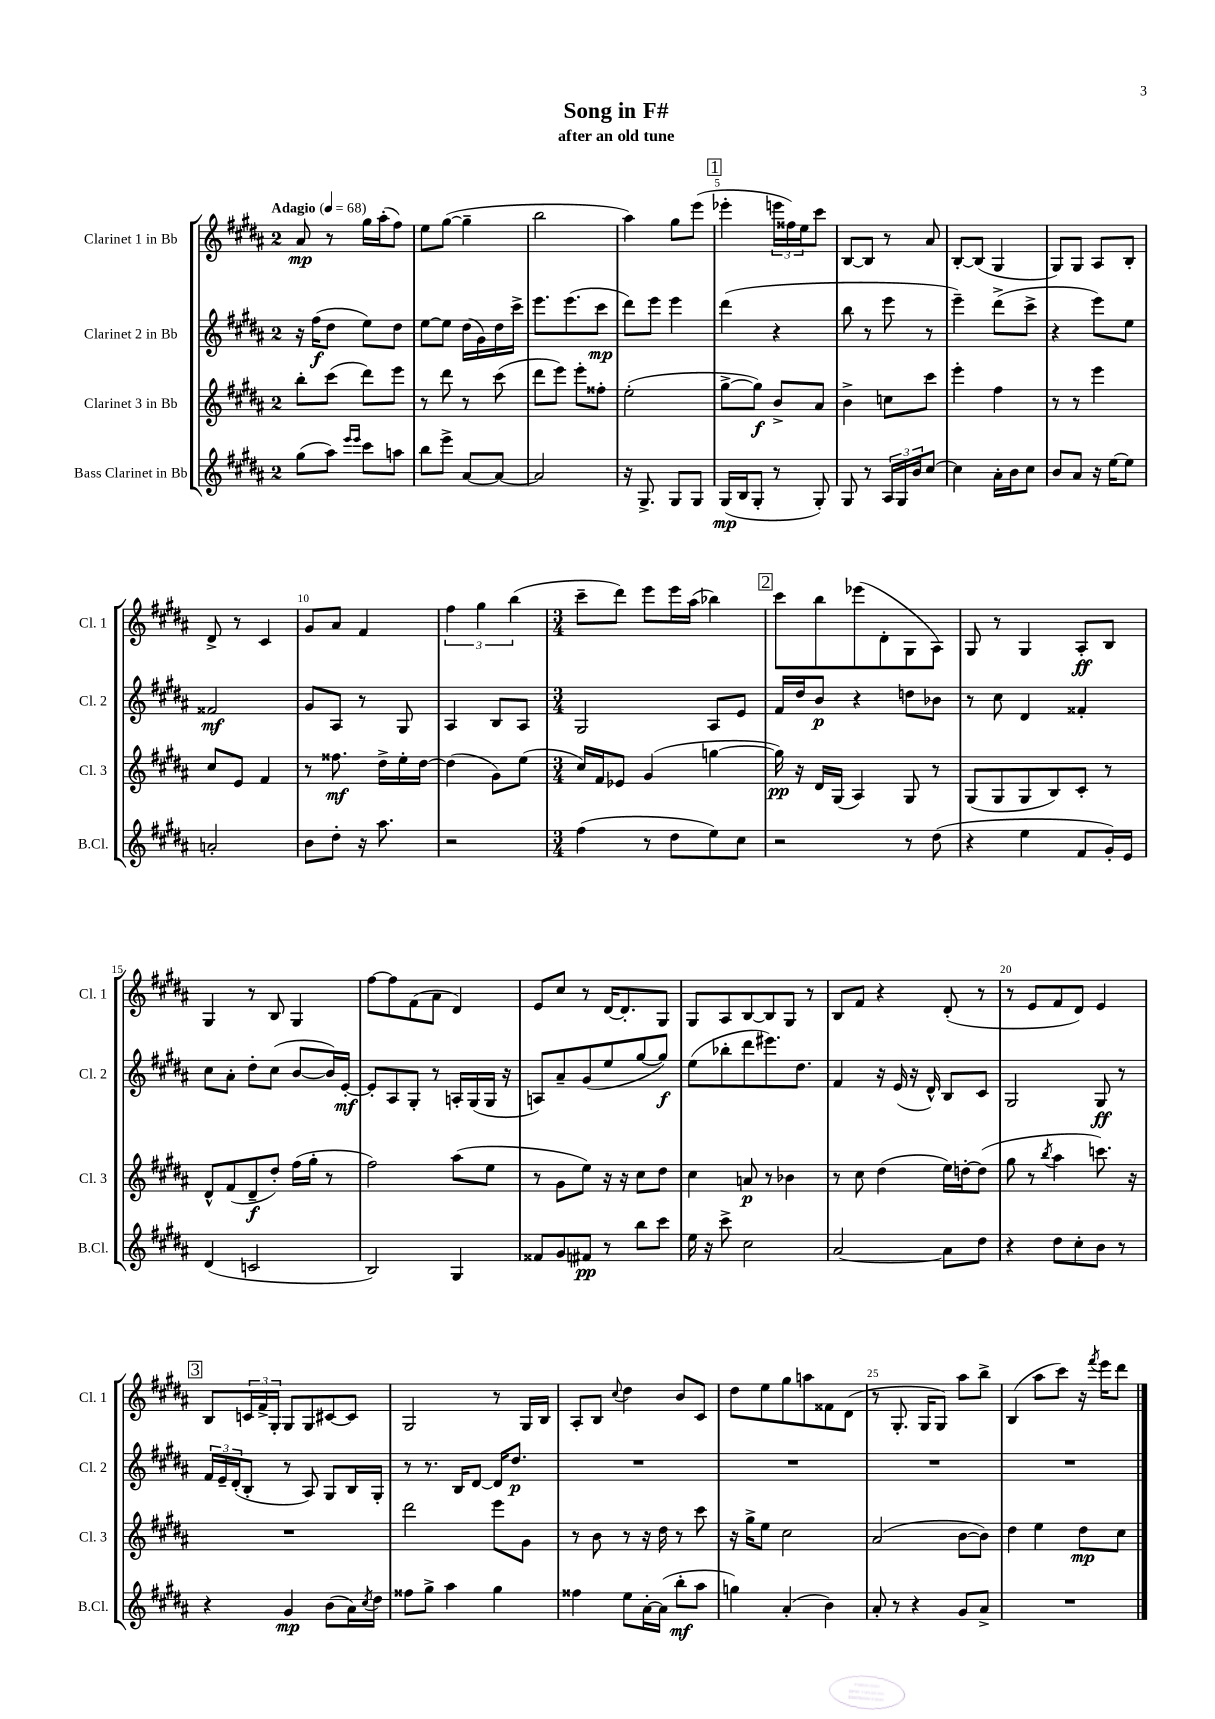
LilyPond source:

\header { title = "Song in F#" subtitle = "after an old tune" }
<<
\new StaffGroup <<
\new Staff = "s0" \with { instrumentName = "Clarinet 1 in Bb" shortInstrumentName = "Cl. 1" } {
    \clef treble \key b \major \once \override Staff.TimeSignature.style = #'single-digit \time 2/4 \tempo "Adagio" 4 = 68
    ais'8\mp r8 gis''16 ais''16-.( fis''8) |
    e''8 gis''8~( gis''4-- |
    b''2 |
    ais''4) gis''8 e'''8( |
    \mark \markup { \box "1" } ees'''4-. \tuplet 3/2 { e'''16 fisis''16) e''16 } cis'''8 |
    b8~ b8 r8 ais'8 |
    b8~-. b8( gis4 |
    gis8) gis8 ais8 b8-. |
    dis'8-> r8 cis'4 |
    gis'8 ais'8 fis'4 |
    \tuplet 3/2 { fis''4 gis''4 b''4( } |
    \numericTimeSignature \time 3/4 cis'''8-- dis'''8) e'''8 e'''16 ais''16( bes''4) |
    \mark \markup { \box "2" } cis'''8 b''8 ees'''8( dis'8-. gis8 ais8) |
    gis8 r8 gis4 ais8-.\ff b8 |
    gis4 r8 b8 gis4 |
    fis''8~ fis''8 fis'8( ais'8 dis'4) |
    e'8 cis''8 r8 dis'16~ dis'8.-. gis8 |
    gis8 ais8 b8~ b8 gis8 r8 |
    b8 fis'8 r4 dis'8-.( r8 |
    r8 e'8 fis'8 dis'8) e'4 |
    \mark \markup { \box "3" } b8 \tuplet 3/2 { c'16 fis'16-> gis16-. } gis8 gis8 cis'8~ cis'8 |
    gis2 r8 gis16 b16 |
    ais8-. b8 \appoggiatura { cis''8 } dis''4 b'8 cis'8 |
    dis''8 e''8 gis''8 a''8 fisis'8 dis'8( |
    r8 gis8.-. gis16 gis8) ais''8 b''8-> |
    b4( ais''8 cis'''8) r16 \acciaccatura { fis'''8 } e'''16 dis'''8 \bar "|." |
}
\new Staff = "s1" \with { instrumentName = "Clarinet 2 in Bb" shortInstrumentName = "Cl. 2" } {
    \clef treble \key b \major \once \override Staff.TimeSignature.style = #'single-digit \time 2/4
    r16 fis''16\f( dis''8 e''8) dis''8 |
    e''8~ e''8 dis''16( gis'16) dis''16 cis'''16-> |
    e'''8. e'''8.( cis'''8\mp |
    dis'''8) e'''8 e'''4 |
    \mark \markup { \box "1" } dis'''4( r4 |
    b''8 r8 e'''8 r8 |
    e'''4--) dis'''8->( cis'''8-> |
    r4 e'''8) e''8 |
    fisis'2\mf |
    gis'8 ais8 r8 gis8 |
    ais4 b8 ais8 |
    \numericTimeSignature \time 3/4 gis2 ais8 e'8 |
    \mark \markup { \box "2" } fis'16 dis''16 b'8\p r4 d''8 bes'8 |
    r8 cis''8 dis'4 fisis'4-. |
    cis''8 ais'8-. dis''8-. cis''8( b'8~ b'16) e'16~-.\mf |
    e'8-. ais8 gis8-. r8 a16-. gis16( gis16 r16 |
    a8) ais'8-- gis'8( e''8 gis''8~ gis''8\f) |
    e''8( bes''8-. dis'''8 eis'''8.) dis''8. |
    fis'4 r16 e'16( r16 dis'16-^) b8 cis'8 |
    gis2 gis8\ff r8 |
    \mark \markup { \box "3" } \tuplet 3/2 { fis'16 e'16-- dis'16-.( } b8-. r8 ais8) gis8 b16 gis16-. |
    r8 r8. b16 dis'8~ dis'16 dis''8.\p |
    R2. |
    R2. |
    R2. |
    R2. \bar "|." |
}
\new Staff = "s2" \with { instrumentName = "Clarinet 3 in Bb" shortInstrumentName = "Cl. 3" } {
    \clef treble \key b \major \once \override Staff.TimeSignature.style = #'single-digit \time 2/4
    b''8-. cis'''8( dis'''8) e'''8 |
    r8 dis'''8 r8 cis'''8( |
    dis'''8 e'''8) e'''8-. fisis''8-. |
    e''2-.( |
    \mark \markup { \box "1" } gis''8~-> gis''8\f) b'8-> ais'8 |
    b'4-> c''8 cis'''8 |
    e'''4-. fis''4 |
    r8 r8 e'''4 |
    cis''8 e'8 fis'4 |
    r8 fisis''8.\mf dis''16-> e''16-. dis''16~ |
    dis''4( gis'8) e''8( |
    \numericTimeSignature \time 3/4 cis''16) fis'16 ees'8 gis'4( g''4~ |
    \mark \markup { \box "2" } g''16\pp) r16 dis'16 gis16( ais4) gis8 r8 |
    gis8( gis8 gis8 b8) cis'8-. r8 |
    dis'8-^ fis'8( dis'8--\f dis''8-.) fis''16( gis''16-. r8 |
    fis''2) ais''8( e''8 |
    r8 gis'8 e''8) r16 r16 cis''8 dis''8 |
    cis''4 a'8\p r8 bes'4 |
    r8 cis''8 dis''4( e''16) d''16~-. d''8( |
    gis''8 r8 \acciaccatura { b''8 } ais''4 c'''8.) r16 |
    \mark \markup { \box "3" } R2. |
    dis'''2 e'''8 gis'8 |
    r8 b'8 r8 r16 dis''16 r8 cis'''8 |
    r16 gis''16-> e''8 cis''2 |
    ais'2( b'8~ b'8) |
    dis''4 e''4 dis''8\mp cis''8 \bar "|." |
}
\new Staff = "s3" \with { instrumentName = "Bass Clarinet in Bb" shortInstrumentName = "B.Cl." } {
    \clef treble \key b \major \once \override Staff.TimeSignature.style = #'single-digit \time 2/4
    gis''8( ais''8) \grace { e'''16 e'''16 } cis'''8 a''8 |
    b''8 e'''8-> ais'8~ ais'8~ |
    ais'2 |
    r16 gis8.-> gis8 gis8 |
    \mark \markup { \box "1" } gis16\mp( b16 gis8-. r8 gis8-.) |
    gis8 r8 \tuplet 3/2 { ais16 gis16 b'16 } cis''8~ |
    cis''4 ais'16-. b'16 cis''8 |
    b'8 ais'8 r16 e''16~ e''8 |
    a'2-. |
    b'8 dis''8-. r16 ais''8. |
    r2 |
    \numericTimeSignature \time 3/4 fis''4( r8 dis''8 e''8) cis''8 |
    \mark \markup { \box "2" } r2 r8 dis''8( |
    r4 e''4 fis'8 gis'16-.) e'16 |
    dis'4( c'2 |
    b2) gis4 |
    fisis'8 gis'8 fis'8\pp r8 b''8 cis'''8 |
    e''16 r16 cis'''8-> cis''2 |
    ais'2~ ais'8 dis''8 |
    r4 dis''8 cis''8-. b'8 r8 |
    \mark \markup { \box "3" } r4 gis'4\mp b'8( ais'16) \acciaccatura { cis''8 } dis''16 |
    fisis''8 gis''8-> ais''4 gis''4 |
    fisis''4 e''8 ais'16~-. ais'16( b''8-.\mf ais''8 |
    g''4) ais'4-.( b'4) |
    ais'8-. r8 r4 gis'8 ais'8-> |
    R2. \bar "|." |
}
>>
>>
\layout { \context { \Score \override BarNumber.break-visibility = ##(#f #t #t) barNumberVisibility = #(every-nth-bar-number-visible 5) } }
